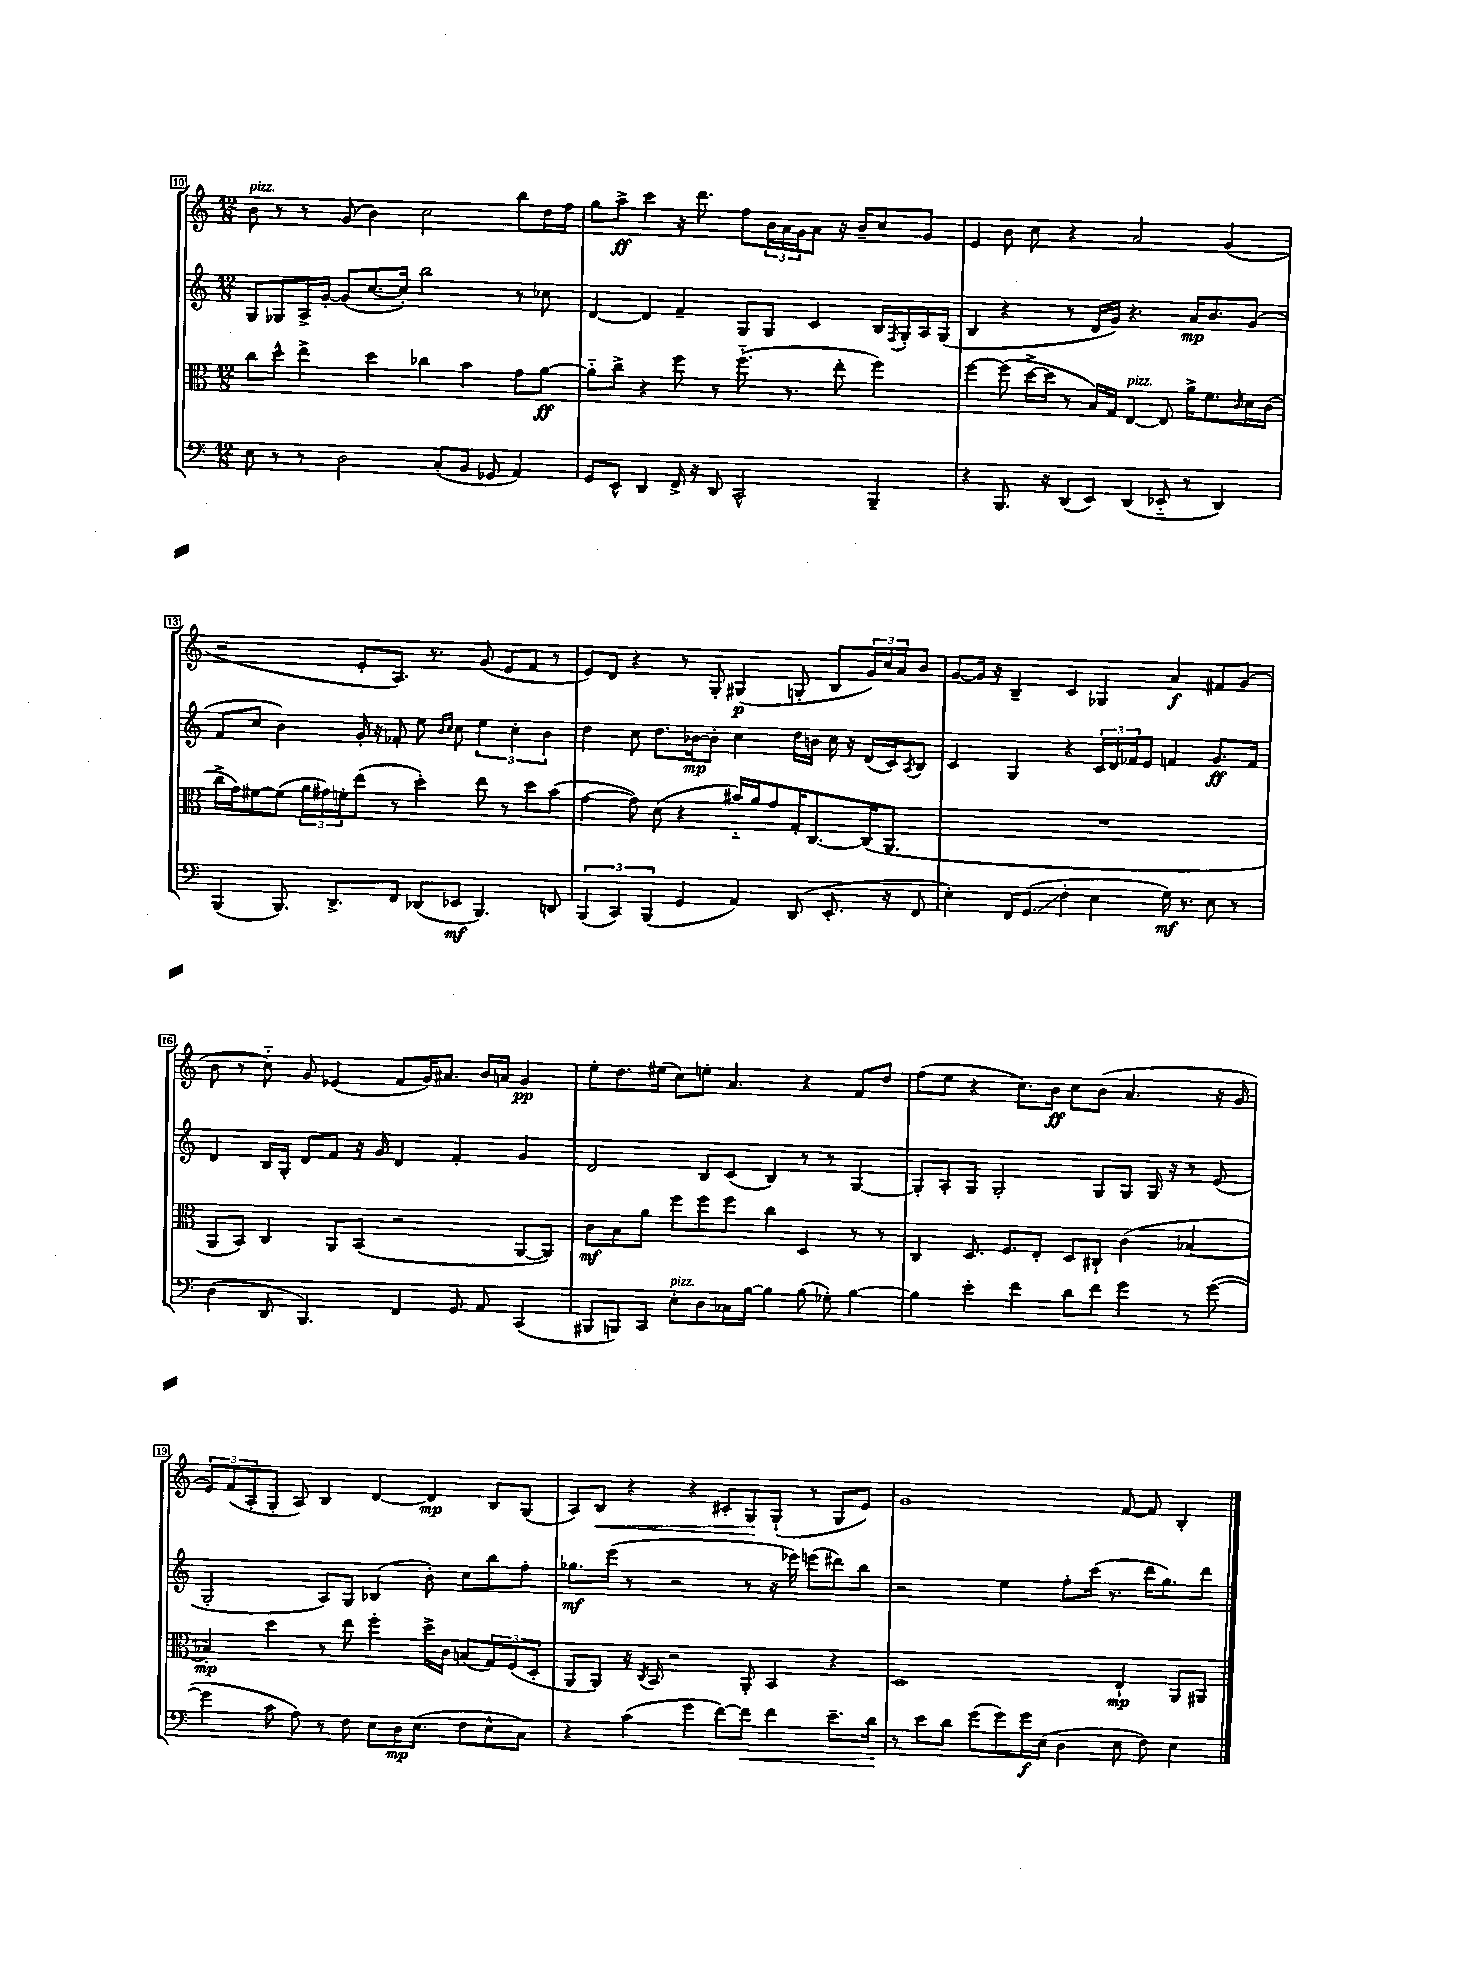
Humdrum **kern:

**kern	**kern	**kern	**kern
*staff4	*staff3	*staff2	*staff1
*clefF4	*clefC3	*clefG2	*clefG2
*k[]	*k[]	*k[]	*k[]
*M12/8	*M12/8	*M12/8	*M12/8
8E\	8cc\L	8G/L	8b\
8r	8dd^^\J	8G-/	8r
8r	4ee^\	16A^/L	8r
.	.	[16g'/JJ	.
2D\	.	(8g/]L	(8g/
.	4dd\	[8.cc/	4b\)
.	.	16cc'/]Jk)	.
.	4cc-\	2bb\	2cc\
(8C'/L	.	.	.
8BB/J	4b\	.	.
8GG-/	.	.	.
4AA/)	8g\L	8r	8bb\L
.	[8a\J	8cc-\	16dd\L
.	.	.	16ff\JJ
=	=	=	=
8GG/L	8a'~\]L	[4d/	8gg\L
8EE^^/J	8cc^\J	.	8aa^\J
4DD/	4r	4d/]	4ccc\
16FF^/	8ff\	4f~/	16r
16r	.	.	8.ddd\
8DD/	8r	.	.
2CC^^/	(8.ff'~\	8G/L	8ff\L
.	.	8G/J	24b\L
.	.	.	24a\
.	8.r	.	.
.	.	.	24g\J
.	.	4c/	8a\J
.	8ee'\	.	16r
.	.	.	16b~/LK
4BBB~/	4ff\)	16B/LL	8cc/
.	.	8qF/	.
.	.	16G'/	.
.	.	16A/	8g/J
.	.	(16G/JJ	.
=	=	=	=
4r	[4ff\	4B/	4e/
8.BBB/	(8ff\]	4r	8b\
.	[16dd^\LL	.	8cc\
16r	16dd\]JJ	.	.
(8DD/L	8r	8r	4r
8EE/J)	16B/LL)	16d/LL	.
.	16G/JJ	16g/JJ)	.
(4DD/	[4E/	4.r	2a/
8EE-'~/	8E/]	.	.
8r	16a^\LK	16a/LK	.
.	8.f\	8.b/	.
4DD/)	.	.	(4g/
.	16qqc/	.	.
.	16d\L	(8g/J	.
.	(16c\JJ	.	.
=	=	=	=
(4BBB/	16cc^\LL	8f/L	2r
.	16g\J)	.	.
.	[8f#\	8cc/J	.
8.BBB/)	(8f#\]J	4b\)	.
.	24a\LL	.	.
.	24g#\)	.	.
8.DD^/L	.	.	.
.	24f'\J	.	.
.	(8ee\J	16g'/	8e'/L
.	.	16r	.
8FF/J	8r	8f-'/	8.A/J)
(8DD-/L	4dd'\)	8ee\	.
.	.	.	8.r
.	.	16qqb/LL	.
.	.	16qqcc/JJ	.
8EE-/J	.	8cc\	.
4.BBB/)	8ee\	6ee\	(8g/
.	8r	.	8e/L
.	.	6cc'\	.
.	8dd\L	.	8f/J
.	.	6b\	.
8DD/	(8b\J	.	8r
=	=	=	=
(6BBB/	[4g\	4dd\	8e/L)
.	.	.	8d/J
6CC/)	.	.	.
.	8g\])	8cc\	4r
(6BBB/	.	.	.
.	(8d\	8.dd\L	.
4GG/	4r	.	8r
.	.	[16b-\k	.
.	.	8b-'\]J	8G'/
4AA/)	16b#'~/LL)	4cc\	(4G#/
.	16a/J	.	.
.	8g/	.	.
(8DD/	16G'/K	16dd\LL	8G'/
.	[8.C/	16b\JJ	.
8.EE'/	.	16cc\	8B/L
.	.	16r	.
.	(16C/]K	(16d/LL	24g/L)
.	.	.	24cc/
16r	8.AA/J	16c/J)	.
.	.	.	24a/J
.	.	8qA/	.
8FF/	.	8B/J	8b/J
=	=	=	=
4E'\)	1.r	4c/	[8g/L
.	.	.	16g/]Jk
.	.	.	16r
16FF/LK	.	4G/	4B~/
(8.GG/J	.	.	.
4F'\	.	4r	4c/
4E\	.	24c/LL	4G-/
.	.	24d/	.
.	.	24f-/J	.
.	.	8e/J	.
16G\)	.	4f/	4a/
8.r	.	.	.
8E\	.	8.g/L	8f#/L
8r	.	.	(8g/J
.	.	16f/Jk	.
=	=	=	=
(4D\	8AA/L	4d/	8b\
.	8BB/J)	.	8r
8DD/	4C/	16B/LL	8cc'~\)
.	.	16G'/JJ	.
4.BBB/)	.	8d/L	8g/
.	8AA/L	8f/J	(4e-/
.	(8BB/J	16r	.
.	.	16g/	.
4FF/	2r	4d/	8f/L
.	.	.	16g/K)
.	.	.	8.a#/J
8GG/	.	4f'/	.
8AA/	.	.	16b/LL
.	.	.	16a/JJ
(4CC/	[8AA/L	4g/	4g/
.	8AA/]J)	.	.
=	=	=	=
8BBB#/L	8c\L	2d/	8ee'\L
8BBB/)	8B\	.	8.dd\
8CC/J	8a\J	.	.
.	.	.	(16ee#\Jk
8E'\L	8ff\L	.	8cc\L)
8D\	8ff\	8B/L	8ee'\J
16C-\L	8ff\J	(8c/J	4.a/
[16B\JJ	.	.	.
4B\]	4cc\	4B/)	.
(8B\	4D/	8r	4r
8G-'\)	.	8r	.
[4B\	8r	[4G/	8f/L
.	8r	.	8dd/J
=	=	=	=
4B\]	4C/	8G'/]L	(8ff\L
.	.	8A'/	8ee\J
4e'\	8.D/	8G/J	4r
.	.	2G'/	.
.	8.F/L	.	.
4f\	.	.	8.cc\L)
.	8E'/J	.	.
.	.	.	16b\Jk
8d\L	8D/L	.	8cc\L
8f\J	8C#`/J	8G/L	(8b\J
4g\	(4c\	8G/J	4.a/
.	.	16G/	.
.	.	16r	.
8r	[4B-/	8r	.
([8g\	.	(8e/	16r
.	.	.	16g/
=	=	=	=
4g\]	4B-'/])	2G'/	12e/L)
.	.	.	(12f/
.	.	.	12A'/
8c\	4dd\	.	8G'/J
8A\)	.	.	8A/)
8r	8r	8A/L)	4B/
8F\	8ee\	8G/J	.
8E\L	4ff'\	(4B-/	[4d/
16D\K	.	.	.
(8.E\J	.	.	.
.	16dd^\LL	8b'\)	4d/]
.	16c\JJ	.	.
8F\L	(8B/L	8cc\L	.
8E^^\	12G/)	8bb\	8B/L
.	(12F/	.	.
8C\J)	.	8ff'\J	(8G/J
.	12D'/J	.	.
=	=	=	=
4r	8AA/L	8.gg-\L	8A/L)
.	8AA/J)	.	8B/J
.	.	(16eee\Jk	.
(4c\	16r	8r	4r
.	8qC/	.	.
.	16BB/	.	.
.	2r	2r	.
4g\	.	.	4r
[8f\L)	.	.	8c#'/L
8f\]J	8AA'/	8r	8G/
4f\	4BB/	16r	(8G`/J
.	.	16eee-\)	.
.	.	(8eee\L	8r
8.e~\L	4r	8ddd#\)	8G/L
.	.	8bb\J	8e/J)
16d\Jk	.	.	.
=	=	=	=
8r	1D	2r	1g
8e\L	.	.	.
8d\J	.	.	.
(8g\L	.	.	.
8g\)	.	4ee\	.
16g\L	.	.	.
(16E\JJ	.	.	.
4D\	.	8ff'\L	.
.	.	(16ccc\Jk	.
.	.	8.r	.
8E\	4E`/	.	[8f/
8F\)	.	16ddd\LK	8f/]
.	.	8.gg\)	.
4E\	8AA/L	.	4B'/
.	8AA#/J	8ddd\J	.
==	==	==	==
*-	*-	*-	*-
